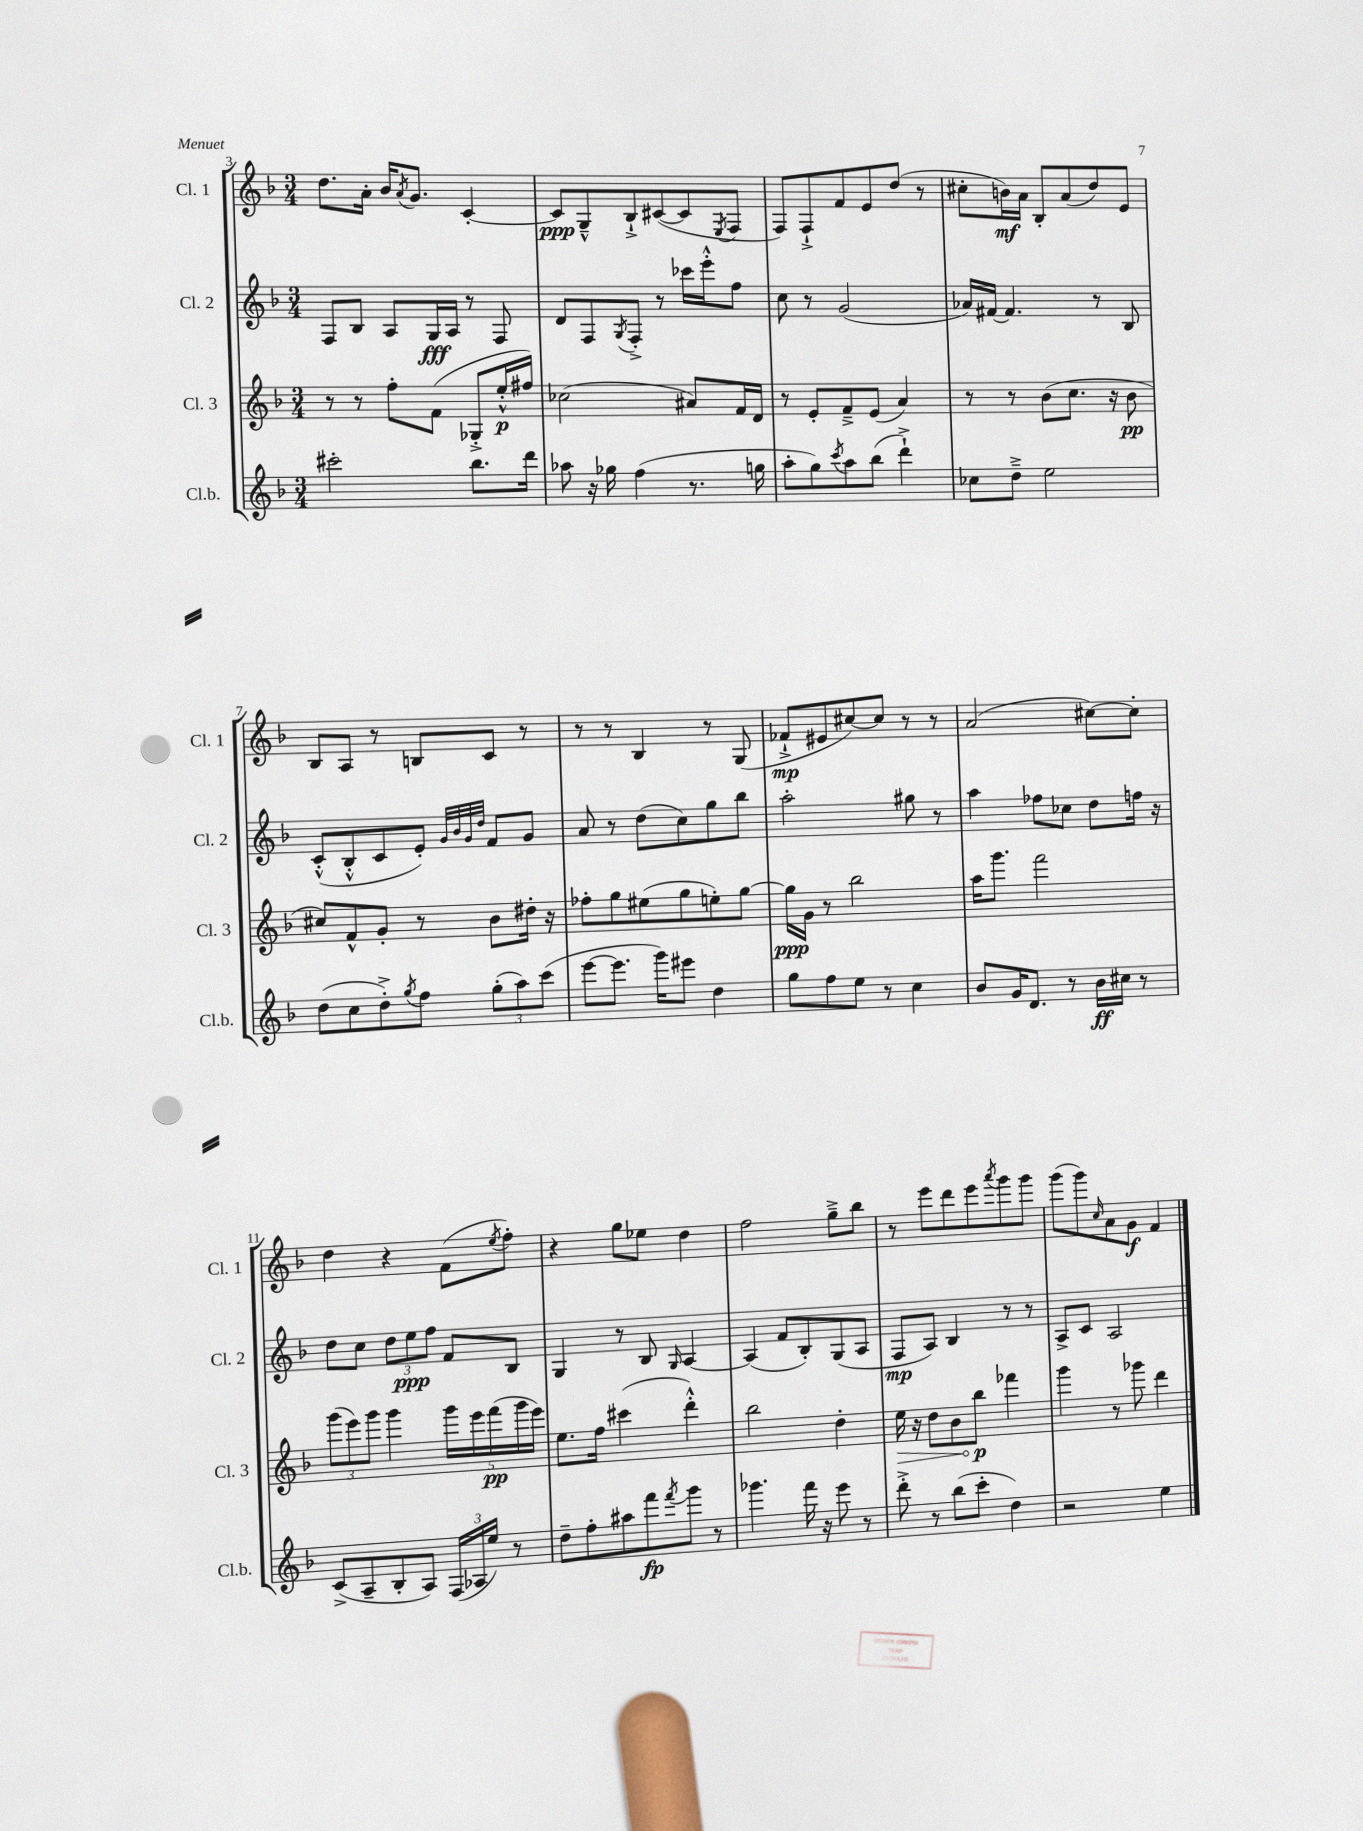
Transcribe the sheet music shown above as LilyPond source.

<<
\new StaffGroup <<
\new Staff = "s0" \with { instrumentName = "Cl. 1" shortInstrumentName = "Cl. 1" } {
    \clef treble \key f \major \numericTimeSignature \time 3/4
    d''8. a'16-. bes'16 \acciaccatura { a'8 } g'8. c'4~-. |
    c'8\ppp g8---^ bes8-!-> cis'8~( cis'8 \acciaccatura { e8 } f8 |
    f8) f8-!-> f'8 e'8 d''8( r8 |
    cis''8-. b'16\mf) a'16 bes8-. a'8( d''8) e'8 |
    bes8 a8 r8 b8 c'8 r8 |
    r8 r8 bes4 r8 g8( |
    fes'8-!->\mp eis'8 cis''8~) cis''8 r8 r8 |
    a'2( cis''8~) cis''8-. |
    d''4 r4 f'8( \acciaccatura { e''8 } f''8-.) |
    r4 g''8 ees''8 d''4 |
    f''2 g''8---> bes''8 |
    r8 e'''8 d'''8 e'''8 \acciaccatura { a'''8 } g'''8 g'''8 |
    g'''8( g'''8) \grace { c''16 } a'8 g'8\f f'4 \bar "|." |
}
\new Staff = "s1" \with { instrumentName = "Cl. 2" shortInstrumentName = "Cl. 2" } {
    \clef treble \key f \major \numericTimeSignature \time 3/4
    f8 bes8 a8 g16\fff a16 r8 f8 |
    d'8 f8 \acciaccatura { g8 } f8-.-> r8 ces'''16 e'''16-.-^ f''8 |
    c''8 r8 g'2( |
    aes'16) fis'16~ fis'4. r8 bes8 |
    c'8-.-^( bes8-.-^ c'8 e'8-.) \grace { g'32 bes'32 g'32 d''32 } f'8 g'8 |
    a'8 r8 d''8( c''8) g''8 bes''8 |
    a''2-. gis''8 r8 |
    a''4 fes''8 ces''8 d''8 f''16 r16 |
    d''8 c''8 \tuplet 3/2 { d''8 e''8\ppp f''8 } f'8 bes8 |
    g4 r8 bes8 \grace { g16 } a4~ |
    a4( f'8 bes8-.) g8( a8 |
    f8\mp a8) bes4 r8 r8 |
    a8-> c'8 a2 \bar "|." |
}
\new Staff = "s2" \with { instrumentName = "Cl. 3" shortInstrumentName = "Cl. 3" } {
    \clef treble \key f \major \numericTimeSignature \time 3/4
    r8 r8 f''8-. f'8( ges8-.-> e''16-.-^\p fis''16) |
    ces''2( ais'8) f'16 d'16 |
    r8 e'8-. f'8---> e'8( a'4) |
    r8 r8 bes'8( c''8. r16 bes'8\pp |
    cis''8) f'8-^ g'8-. r8 bes'8 dis''16-. r16 |
    fes''8-. g''8 eis''8( g''8 e''8-.) g''8~ |
    g''16\ppp g'16 r8 bes''2 |
    a''16 g'''8. f'''2 |
    \tuplet 3/2 { g'''8( e'''8) g'''8 } g'''4 \tuplet 5/4 { g'''16 e'''16 f'''16\pp( g'''16 e'''16) } |
    e''8. f''16 cis'''4( d'''4-.-^) |
    bes''2 d''4-. |
    \once \override Hairpin.circled-tip = ##t e''16\> r16 d''8 bes'8 bes''8\p\! fes'''4 |
    g'''4 r8 ges'''8 d'''4 \bar "|." |
}
\new Staff = "s3" \with { instrumentName = "Cl.b." shortInstrumentName = "Cl.b." } {
    \clef treble \key f \major \numericTimeSignature \time 3/4
    cis'''2-. bes''8. d'''16 |
    aes''8 r16 ges''16 f''4( r8. g''16 |
    a''8-. g''8) \acciaccatura { c'''8 } a''8 bes''8( d'''4-!->) |
    ces''8 d''8---> e''2 |
    d''8( c''8 d''8-.->) \acciaccatura { g''8 } f''8 \tuplet 3/2 { g''8-.( a''8) c'''8( } |
    e'''8~ e'''8. g'''16) eis'''8 d''4 |
    g''8 f''8 e''8 r8 c''4 |
    bes'8 g'16 d'8. r8 bes'16\ff cis''16 r8 |
    c'8->( a8-- bes8-. a8) \tuplet 3/2 { f16( aes16 e''16) } r8 |
    d''8-- f''8-. ais''8 f'''8\fp \acciaccatura { f'''8 } g'''8 r8 |
    ges'''4. f'''16 r16 e'''8 r8 |
    d'''8-.-> r8 bes''8( c'''8-. d''4) |
    r2 e''4 \bar "|." |
}
>>
>>
\layout { \context { \Score currentBarNumber = #3 } }
